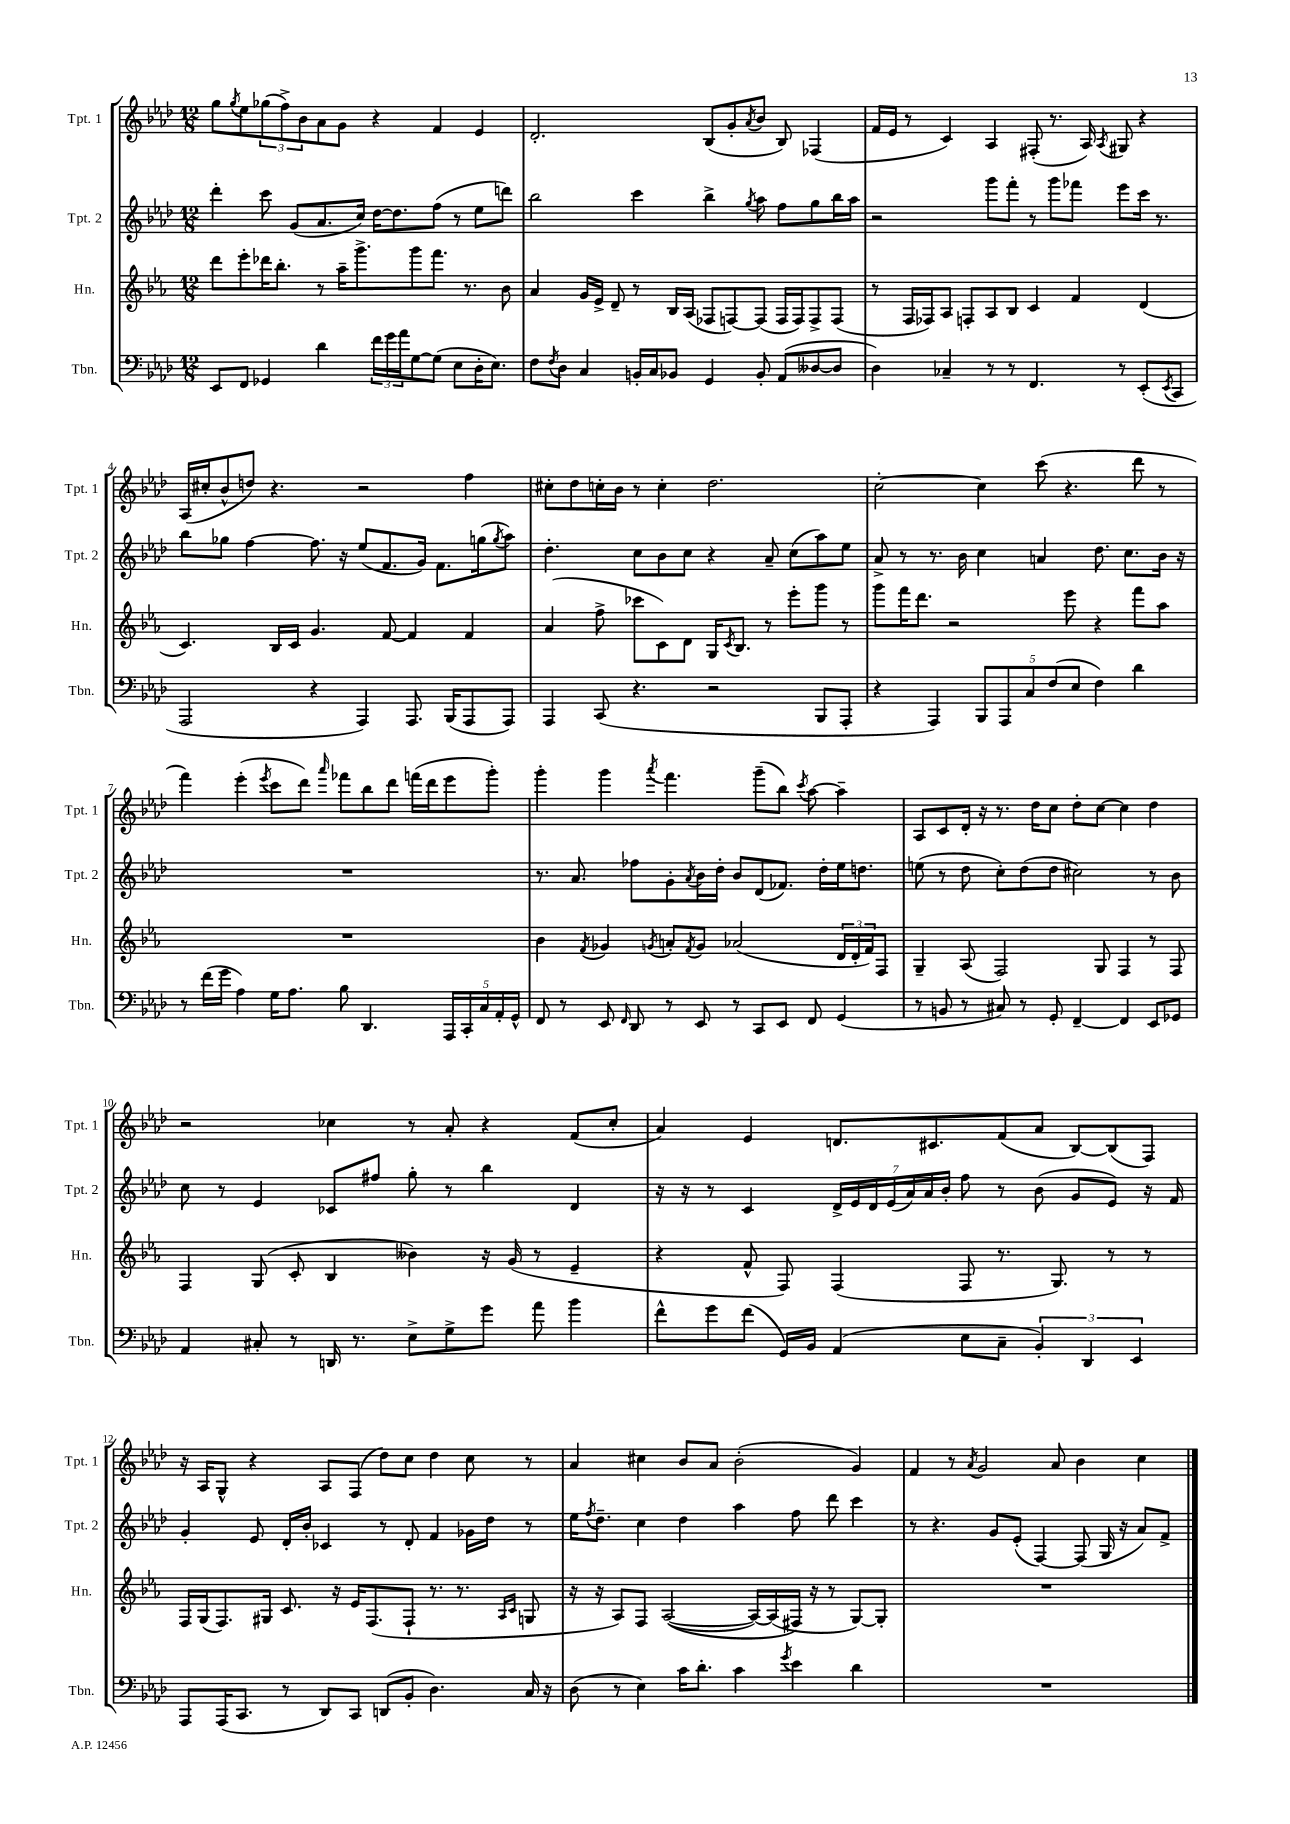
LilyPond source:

<<
\new StaffGroup <<
\new Staff = "s0" \with { instrumentName = "Tpt. 1" shortInstrumentName = "Tpt. 1" } {
    \clef treble \key aes \major \numericTimeSignature \time 12/8
    g''8 \acciaccatura { g''8 } ees''8 \tuplet 3/2 { ges''8( f''8->) bes'8 } aes'8 g'8 r4 f'4 ees'4 |
    des'2.-. bes8( g'8-. \acciaccatura { aes'8 } bes'8 bes8) fes4( |
    f'16 ees'16 r8 c'4) aes4 fis8-.( r8. aes16) \acciaccatura { aes8 } gis8 r4 |
    aes16( cis''16-. bes'8-^ d''8) r4. r2 f''4 |
    cis''8-. des''8 c''16-. bes'16 r8 c''4-. des''2. |
    c''2~-. c''4 c'''8( r4. des'''8 r8 |
    f'''4) ees'''4-.( \acciaccatura { ees'''8 } c'''8 des'''8) \grace { aes'''16 } fes'''8 bes''8 des'''8 f'''16( des'''16 ees'''8 g'''8-.) |
    g'''4-. g'''4 \acciaccatura { aes'''8 } f'''4. g'''8--( bes''8) \acciaccatura { c'''8 } aes''8~ aes''4-- |
    aes8 c'8 des'16-. r16 r8. des''16 c''8 des''8-. c''8~ c''4 des''4 |
    r2 ces''4 r8 aes'8-. r4 f'8( ces''8-. |
    aes'4) ees'4 d'8. cis'8. f'8( aes'8 bes8~) bes8( f8) |
    r16 aes16 g8-^ r4 aes8 f8( des''8) c''8 des''4 c''8 r8 |
    aes'4 cis''4 bes'8 aes'8 bes'2-.( g'4) |
    f'4 r8 \acciaccatura { aes'8 } g'2 aes'8 bes'4 c''4 \bar "|." |
}
\new Staff = "s1" \with { instrumentName = "Tpt. 2" shortInstrumentName = "Tpt. 2" } {
    \clef treble \key aes \major \numericTimeSignature \time 12/8
    des'''4-. c'''8 g'8( aes'8. c''16) des''16~ des''8. f''8( r8 ees''8 d'''8) |
    bes''2 c'''4 bes''4-> \acciaccatura { g''8 } aes''8 f''8 g''8 bes''16 aes''16 |
    r2 g'''8 f'''8-. r8 g'''8 fes'''8 ees'''8 c'''16 r8. |
    bes''8 ges''8 f''4~ f''8. r16 ees''8( f'8. g'16) f'8. g''16( \acciaccatura { g''8 } aes''8) |
    des''4.-. c''8 bes'8 c''8 r4 aes'8-- c''8( aes''8) ees''8 |
    aes'8-> r8 r8. bes'16 c''4 a'4 des''8. c''8. bes'16 r16 |
    R1. |
    r8. aes'8. fes''8 g'8-. \acciaccatura { aes'8 } bes'16 des''16-. bes'8 des'8( fes'8.) des''16-. ees''16 d''8. |
    e''8( r8 des''8 c''8-.) des''8( des''8 cis''2) r8 bes'8 |
    c''8 r8 ees'4 ces'8 fis''8 g''8-. r8 bes''4 des'4 |
    r16 r16 r8 c'4 \tuplet 7/4 { des'16-> ees'16 des'16 ees'16( aes'16) aes'16 bes'16-. } f''8 r8 bes'8( g'8 ees'8) r16 f'16 |
    g'4-. ees'8 des'16-. bes'16-. ces'4 r8 des'8-. f'4 ges'16 des''16 r8 |
    ees''16 \acciaccatura { f''8 } des''8.-- c''4 des''4 aes''4 f''8 des'''8 c'''4 |
    r8 r4. g'8 ees'8-.( f4~) f8( g16 r16 aes'8) f'8-> \bar "|." |
}
\new Staff = "s2" \with { instrumentName = "Hn." shortInstrumentName = "Hn." } {
    \clef treble \key ees \major \numericTimeSignature \time 12/8
    d'''8 ees'''8-. des'''16 bes''8.-. r8 aes''16-- g'''8.-> g'''8 f'''8. r8. bes'8 |
    aes'4 g'16 ees'16-> d'8-- r8 bes16 aes16( fes8 f8~) f8( f16 f16) f8-> f8( |
    r8 f16 fes16) aes8 f8-. aes8 bes8 c'4 f'4 d'4( |
    c'4.) bes16 c'16 g'4. f'8~ f'4 f'4 |
    aes'4( f''8-> ces'''8 c'8) d'8 g16 \acciaccatura { c'8 } bes8. r8 ees'''8-. g'''8 r8 |
    g'''8 f'''16 d'''8. r2 ees'''8 r4 f'''8 aes''8 |
    R1. |
    bes'4 \acciaccatura { f'8 } ges'4 \acciaccatura { g'8 } a'8-. \acciaccatura { f'8 } g'8 aes'2( \tuplet 3/2 { d'16 d'16-. f'16) } f8 |
    g4-- aes8( f2) g8 f4 r8 f8 |
    f4 g8( c'8-. bes4 beses'4) r16 g'16( r8 ees'4-- |
    r4 f'8-^ f8) f4( f8 r8. g8.) r8 r8 |
    f16 g16( f8.) gis16 c'8. r16 ees'16 f8.( f8-! r8. r8. \grace { aes16 c'16 } g8 |
    r16 r16 aes8) f8 aes2~(\( aes16~) aes16( fis16\) r16 r8 g8~) g8-. |
    R1. \bar "|." |
}
\new Staff = "s3" \with { instrumentName = "Tbn." shortInstrumentName = "Tbn." } {
    \clef bass \key aes \major \numericTimeSignature \time 12/8
    ees,8 f,8 ges,4 des'4 \tuplet 3/2 { f'16 g'16 aes'16 } g8~ g8( ees8 des16-. ees8.) |
    f8 \acciaccatura { f8 } des8 c4 b,16-. c16 bes,8 g,4 bes,8-. aes,8( deses8~ deses8 |
    des4) ces4-- r8 r8 f,4. r8 ees,8-.( \acciaccatura { ees,8 } c,8 |
    aes,,2 r4 aes,,4) aes,,8. bes,,16( aes,,8 aes,,8) |
    aes,,4 c,8( r4. r2 bes,,8 aes,,8-. |
    r4 aes,,4) \tuplet 5/4 { bes,,8 aes,,8 c8 f8( ees8 } f4) des'4 |
    r8 f'16( g'16 aes4) g16 aes8. bes8 des,4. \tuplet 5/4 { aes,,16 c,16-. c16 aes,16-. g,16-^ } |
    f,8 r8 ees,8 \grace { f,16 } des,8 r8 ees,8 r8 c,8 ees,8 f,8 g,4( |
    r8 b,8 r8 cis8) r8 g,8-. f,4~-- f,4 ees,8 ges,8 |
    aes,4 cis8-. r8 d,16 r8. ees8-> g8-> g'8 aes'8 bes'4 |
    f'8-^ g'8 f'8( g,16) bes,16 aes,4( ees8 c8-- \tuplet 3/2 { bes,4-.) des,4 ees,4 } |
    aes,,8 aes,,16( c,8. r8 des,8) c,8 d,8( bes,8-. des4.) c16 r16 |
    des8( r8 ees4) c'16 des'8.-. c'4 \acciaccatura { g'8 } ees'4 des'4 |
    R1. \bar "|." |
}
>>
>>
